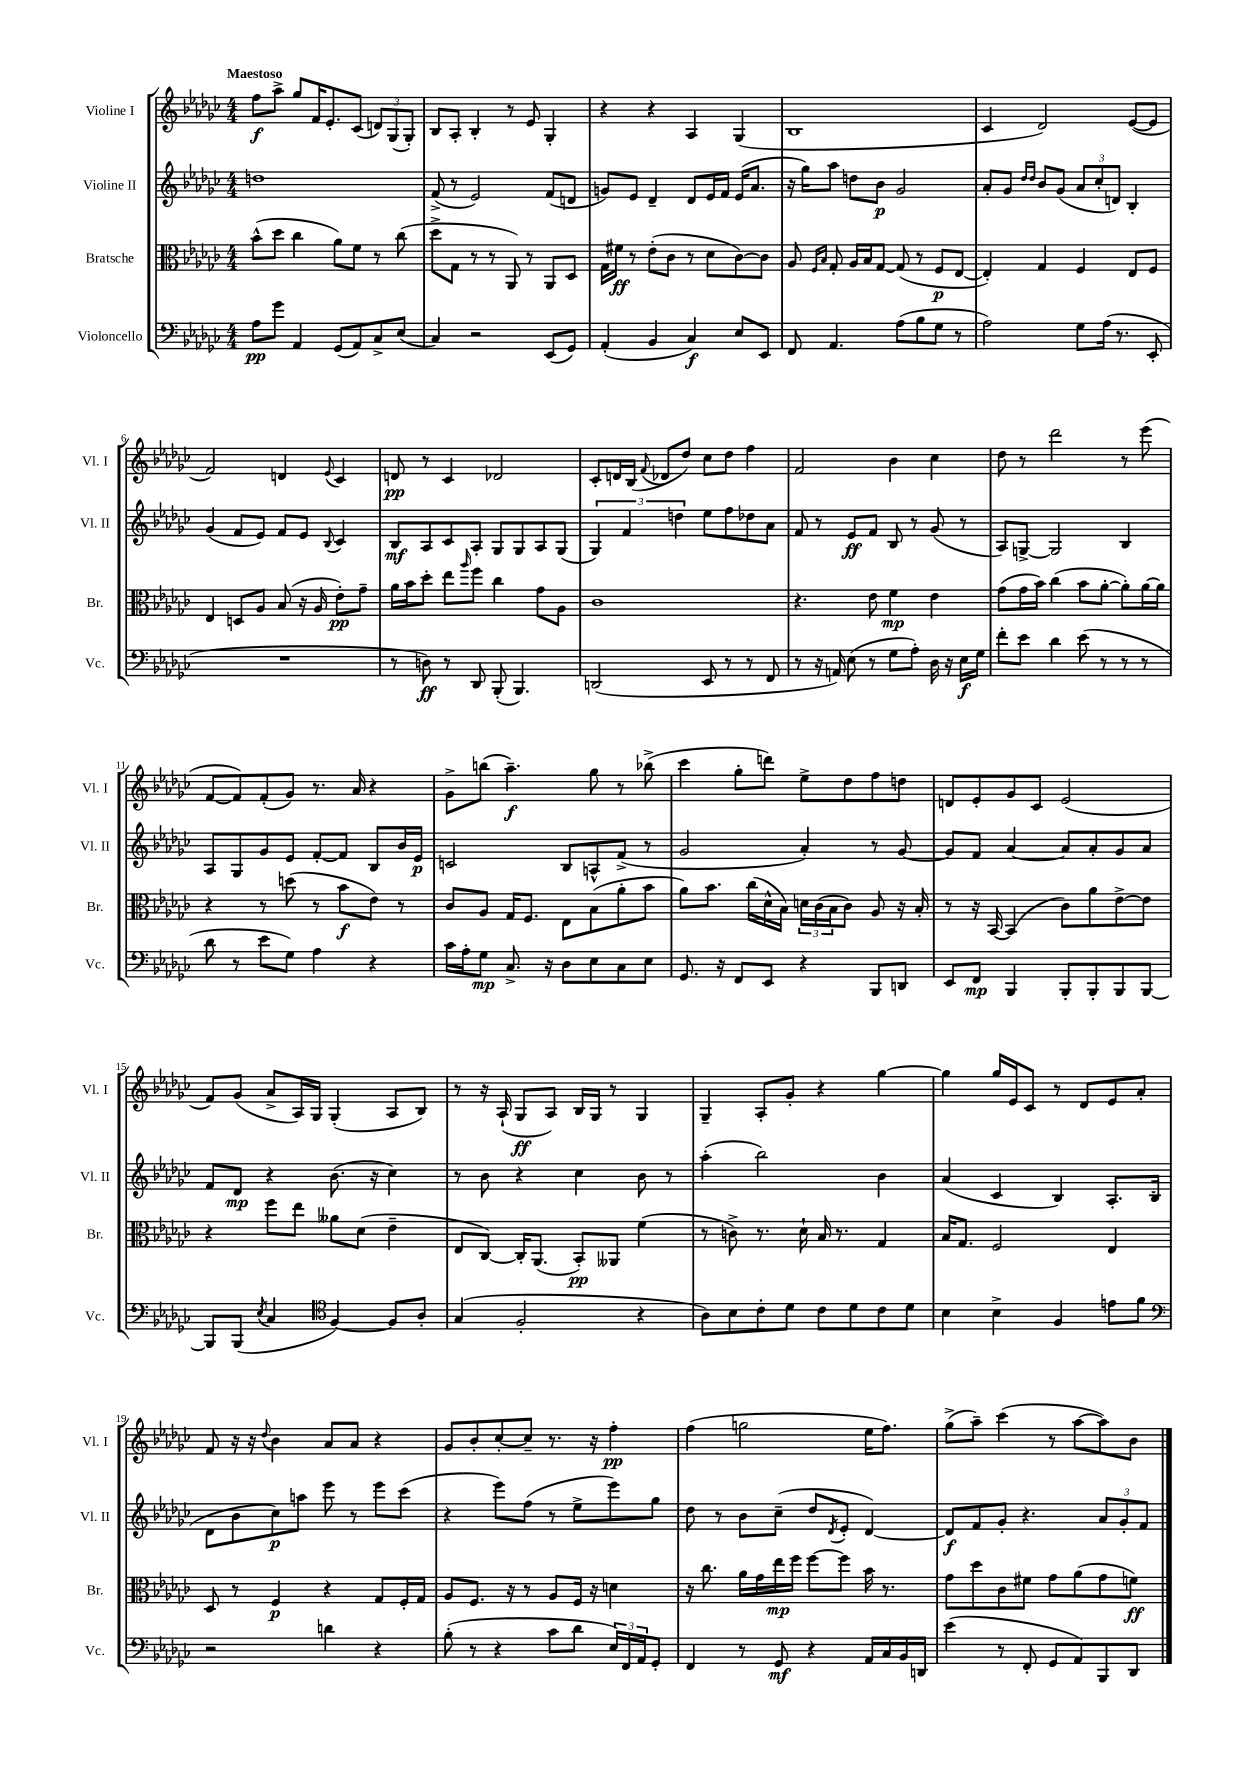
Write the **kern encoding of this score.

**kern	**dynam	**kern	**dynam	**kern	**dynam	**kern	**dynam
*part4	*part4	*part3	*part3	*part2	*part2	*part1	*part1
*staff4	*staff4	*staff3	*staff3	*staff2	*staff2	*staff1	*staff1
*I"Violoncello	*	*I"Bratsche	*	*I"Violine II	*	*I"Violine I	*
*I'Vc.	*	*I'Br.	*	*I'Vl. II	*	*I'Vl. I	*
*clefF4	*	*clefC3	*	*clefG2	*	*clefG2	*
*k[b-e-a-d-g-c-]	*	*k[b-e-a-d-g-c-]	*	*k[b-e-a-d-g-c-]	*	*k[b-e-a-d-g-c-]	*
*M4/4	*	*M4/4	*	*M4/4	*	*M4/4	*
=1	=1	=1	=1	=1	=1	=1	=1
!	!	!	!	!	!	!LO:TX:a:B:t=Maestoso	!
8A-\L	pp	(8b-^^\L	.	1ddn	.	8ff\L	f
8g-\J	.	8dd-\J	.	.	.	8aa-^\J	.
4AA-/	.	4cc-\	.	.	.	8gg-/L	.
.	.	.	.	.	.	16f/K	.
.	.	.	.	.	.	8.e-'/	.
(8GG-/L	.	8a-\L)	.	.	.	.	.
8AA-/)	.	8f\J	.	.	.	(8c-/J	.
8C-^/	.	8r	.	.	.	12dn/L)	.
.	.	.	.	.	.	(12G-/	.
(8E-/J	.	(8cc-\	.	.	.	.	.
.	.	.	.	.	.	12G-'/J)	.
=2	=2	=2	=2	=2	=2	=2	=2
4C-/)	.	8dd-^\L	.	(8f^/	.	8B-/L	.
.	.	8G-\J	.	8r	.	8A-'/J	.
2r	.	8r	.	2e-/)	.	4B-'/	.
.	.	8r	.	.	.	.	.
.	.	8AA-/)	.	.	.	8r	.
.	.	8r	.	.	.	8e-/	.
(8EE-/L	.	8AA-/L	.	(8f/L	.	4G-'/	.
8GG-/J)	.	8D-/J	.	8dn/J	.	.	.
=3	=3	=3	=3	=3	=3	=3	=3
(4AA-'/	.	16G-\LL	.	8gn/L)	.	4r	.
.	.	16f#X\JJ	ff	.	.	.	.
.	.	8r	.	8e-/J	.	.	.
4BB-/	.	(8e-'\L	.	4d-~/	.	4r	.
.	.	8c-\J	.	.	.	.	.
4C-/)	f	8r	.	8d-/L	.	4A-/	.
.	.	8d-\L	.	16e-/L	.	.	.
.	.	.	.	16f/JJ	.	.	.
8E-/L	.	[8c-\)	.	(16e-/KL	.	(4G-/	.
.	.	.	.	8.a-/J	.	.	.
8EE-/J	.	8c-\J]	.	.	.	.	.
=4	=4	=4	=4	=4	=4	=4	=4
8FF/	.	8A-/	.	16r	.	1B-	.
.	.	.	.	16gg-\KL)	.	.	.
.	.	16qqF/LL	.	.	.	.	.
.	.	16qqB-/JJ	.	.	.	.	.
4.AA-/	.	8G-'/	.	8aa-\J	.	.	.
.	.	16A-/LL	.	8ddn\L	.	.	.
.	.	16B-/J	.	.	.	.	.
.	.	[8G-/J	.	8b-\J	p	.	.
(8A-\L	.	(8G-/]	.	2g-/	.	.	.
8B-\	.	8r	.	.	.	.	.
8G-\J	.	8F/L	p	.	.	.	.
8r	.	[8E-/J	.	.	.	.	.
=5	=5	=5	=5	=5	=5	=5	=5
2A-\)	.	4E-'/])	.	8a-'/L	.	4c-/	.
.	.	.	.	8g-/J	.	.	.
.	.	.	.	16qqdd-/LL	.	.	.
.	.	.	.	16qqdd-/JJ	.	.	.
.	.	4G-/	.	8b-/L	.	2d-/)	.
.	.	.	.	(8g-/J	.	.	.
8G-\L	.	4F/	.	12a-/L	.	.	.
.	.	.	.	12cc-'/	.	.	.
(16A-\Jk	.	.	.	.	.	.	.
.	.	.	.	12dn/J)	.	.	.
8.r	.	.	.	.	.	.	.
.	.	8E-/L	.	4B-'/	.	([8e-/L	.
8EE-'/	.	8F/J	.	.	.	8e-/J]	.
!!LO:LB:g=z
=6	=6	=6	=6	=6	=6	=6	=6
1r	.	4E-/	.	(4g-/	.	2f/)	.
.	.	8Dn/L	.	8f/L	.	.	.
.	.	8A-/J	.	8e-/J)	.	.	.
.	.	(8B-/	.	8f/L	.	4dn/	.
.	.	16r	.	8e-/J	.	.	.
.	.	16A-/	.	.	.	.	.
.	.	.	.	8qqB-/	.	8qqe-/	.
.	.	8e-'\L)	pp	4c-/	.	4c-/	.
.	.	8g-~\J	.	.	.	.	.
=7	=7	=7	=7	=7	=7	=7	=7
8r	.	16a-\LL	.	8B-/L	mf	8dn/	pp
.	.	16b-\J	.	.	.	.	.
8Dn\)	ff	8dd-'\J	.	8A-/	.	8r	.
8r	.	8ee-\L	.	8c-/	.	4c-/	.
.	.	16qqaa-/	.	.	.	.	.
8DD-/	.	8ff\J	.	8A-'/J	.	.	.
(8BBB-'/	.	4cc-\	.	8G-/L	.	2d-X/	.
4.BBB-/)	.	.	.	8G-/	.	.	.
.	.	8g-\L	.	8A-/	.	.	.
.	.	8A-\J	.	(8G-/J	.	.	.
=8	=8	=8	=8	=8	=8	=8	=8
(2DDn/	.	1c-	.	6G-/)	.	8c-'/L	.
.	.	.	.	.	.	16dn/L	.
.	.	.	.	6f/	.	.	.
.	.	.	.	.	.	(16B-/JJ	.
.	.	.	.	.	.	8qqf/	.
.	.	.	.	.	.	8d-X/L	.
.	.	.	.	6ddn\	.	.	.
.	.	.	.	.	.	8dd-/J)	.
8EE-/	.	.	.	8ee-\L	.	8cc-\L	.
8r	.	.	.	8ff\	.	8dd-\J	.
8r	.	.	.	8dd-X\	.	4ff\	.
8FF/	.	.	.	8a-\J	.	.	.
=9	=9	=9	=9	=9	=9	=9	=9
8r	.	4.r	.	8f/	.	2f/	.
16r	.	.	.	8r	.	.	.
16AAn/)	.	.	.	.	.	.	.
(8E-\	.	.	.	8e-/L	ff	.	.
8r	.	8e-\	.	8f/J	.	.	.
8G-\L	.	4f\	mp	8B-/	.	4b-\	.
8A-'\J)	.	.	.	8r	.	.	.
16D-\	.	4e-\	.	(8g-/	.	4cc-\	.
16r	.	.	.	.	.	.	.
16E-\LL	f	.	.	8r	.	.	.
16G-\JJ	.	.	.	.	.	.	.
=10	=10	=10	=10	=10	=10	=10	=10
8f'\L	.	(8g-\L	.	8A-/L)	.	8dd-\	.
8e-\J	.	16g-\L	.	[8Gn^/J	.	8r	.
.	.	16b-\JJ)	.	.	.	.	.
4d-\	.	(4cc-\	.	2G/]	.	2ddd-\	.
(8e-\	.	8b-\L	.	.	.	.	.
8r	.	[8a-'\J	.	.	.	.	.
8r	.	8a-'\L])	.	4B-/	.	8r	.
8r	.	[16a-\L	.	.	.	(8eee-\	.
.	.	16a-\JJ]	.	.	.	.	.
!!LO:LB:g=z
=11	=11	=11	=11	=11	=11	=11	=11
8d-\	.	4r	.	8A-/L	.	[8f/L	.
8r	.	.	.	8G-/	.	8f/])	.
8e-\L	.	8r	.	8g-/	.	(8f'/	.
8G-\J)	.	(8ddn\	.	8e-/J	.	8g-/J)	.
4A-\	.	8r	.	[8f'/L	.	8.r	.
.	.	8b-\L	f	8f/J]	.	.	.
.	.	.	.	.	.	16a-/	.
4r	.	8e-\J)	.	8B-/L	.	4r	.
.	.	8r	.	16b-/L	.	.	.
.	.	.	.	16e-/JJ	p	.	.
=12	=12	=12	=12	=12	=12	=12	=12
16c-\LL	.	8c-/L	.	2cn/	.	8g-^\L	.
16A-'\J	.	.	.	.	.	.	.
8G-\J	mp	8A-/J	.	.	.	(8bbn\J	.
8.C-^/	.	16G-/KL	.	.	.	4.aa-~\)	f
.	.	8.F/J	.	.	.	.	.
16r	.	.	.	.	.	.	.
8D-\L	.	8E-\L	.	8B-/L	.	.	.
8E-\	.	(8B-\	.	8An^^/	.	8gg-\	.
8C-\	.	8a-'\	.	(8f^/J	.	8r	.
8E-\J	.	8b-\J	.	8r	.	(8bb-X^\	.
=13	=13	=13	=13	=13	=13	=13	=13
8.GG-/	.	8a-\L)	.	2g-/	.	4ccc-\	.
.	.	8.b-\J	.	.	.	.	.
16r	.	.	.	.	.	.	.
8FF/L	.	.	.	.	.	8gg-'\L	.
.	.	(16cc-\LL	.	.	.	.	.
8EE-/J	.	16d-^^\	.	.	.	8dddn\J)	.
.	.	16B-\JJ)	.	.	.	.	.
4r	.	24dn\LL	.	4a-'/)	.	8ee-^\L	.
.	.	(24c-\	.	.	.	.	.
.	.	24B-\J	.	.	.	.	.
.	.	8c-\J)	.	.	.	8dd-\	.
8BBB-/L	.	8A-/	.	8r	.	8ff\	.
8DDn/J	.	16r	.	[8g-/	.	8ddn\J	.
.	.	16B-'/	.	.	.	.	.
=14	=14	=14	=14	=14	=14	=14	=14
8EE-/L	.	8r	.	8g-/L]	.	8dn/L	.
8FF/J	mp	16r	.	8f/J	.	8e-'/	.
.	.	[16BB-/	.	.	.	.	.
4BBB-/	.	(4BB-/]	.	[4a-/	.	8g-/	.
.	.	.	.	.	.	8c-/J	.
8BBB-'/L	.	8c-\L)	.	8a-/L]	.	(2e-/	.
8BBB-'/	.	8a-\	.	8a-'/	.	.	.
8BBB-/	.	[8e-^\	.	8g-/	.	.	.
[8BBB-/J	.	8e-\J]	.	8a-/J	.	.	.
!!LO:LB:g=z
=15	=15	=15	=15	=15	=15	=15	=15
8BBB-/L]	.	4r	.	8f/L	.	8f/L)	.
(8BBB-/J	.	.	.	8d-/J	mp	(8g-/J	.
8qE-/	.	.	.	.	.	.	.
4C-/	.	8ff\L	.	4r	.	8a-^/L	.
.	.	8ee-\J	.	.	.	16A-/L)	.
.	.	.	.	.	.	16G-/JJ	.
*clefC4	*	*	*	*	*	*	*
[4F/)	.	8a--X\L	.	(8.b-\	.	(4G-'/	.
.	.	(8d-\J	.	.	.	.	.
.	.	.	.	16r	.	.	.
8F/L]	.	4e-~\	.	4cc-\)	.	8A-/L	.
8A-'/J	.	.	.	.	.	8B-/J)	.
=16	=16	=16	=16	=16	=16	=16	=16
(4G-/	.	8E-/L	.	8r	.	8r	.
.	.	[8C-/J)	.	8b-\	.	16r	.
.	.	.	.	.	.	(16A-`/	.
2F'/	.	16C-'/KL]	.	4r	.	8G-/L	ff
.	.	(8.AA-/J	.	.	.	.	.
.	.	.	.	.	.	8A-/J)	.
.	.	8BB-'/L)	pp	4cc-\	.	16B-/LL	.
.	.	.	.	.	.	16G-/JJ	.
.	.	8AA--X/J	.	.	.	8r	.
4r	.	(4f\	.	8b-\	.	4G-/	.
.	.	.	.	8r	.	.	.
=17	=17	=17	=17	=17	=17	=17	=17
8A-\L)	.	8r	.	(4aa-'\	.	4G-~/	.
8B-\	.	8cn^\)	.	.	.	.	.
8c-'\	.	8.r	.	2bb-\)	.	8A-'/L	.
8d-\J	.	.	.	.	.	8g-'/J	.
.	.	16d-`\	.	.	.	.	.
8c-\L	.	16B-/	.	.	.	4r	.
.	.	8.r	.	.	.	.	.
8d-\	.	.	.	.	.	.	.
8c-\	.	4G-/	.	4b-\	.	[4gg-\	.
8d-\J	.	.	.	.	.	.	.
=18	=18	=18	=18	=18	=18	=18	=18
4B-\	.	16B-/KL	.	(4a-/	.	4gg-\]	.
.	.	8.G-/J	.	.	.	.	.
4B-^\	.	2F/	.	4c-/	.	16gg-/LL	.
.	.	.	.	.	.	16e-/J	.
.	.	.	.	.	.	8c-/J	.
4F/	.	.	.	4B-/)	.	8r	.
.	.	.	.	.	.	8d-/L	.
8en\L	.	4E-/	.	8.A-'/L	.	8e-/	.
8f\J	.	.	.	.	.	8a-'/J	.
.	.	.	.	(16B-/Jk	.	.	.
!!LO:LB:g=z
=19	=19	=19	=19	=19	=19	=19	=19
*clefF4	*	*	*	*	*	*	*
2r	.	8D-/	.	8d-\L	.	8f/	.
.	.	8r	.	8b-\	.	16r	.
.	.	.	.	.	.	16r	.
.	.	.	.	.	.	8qqdd-/	.
.	.	4F/	p	8cc-\)	p	4b-\	.
.	.	.	.	8aan\J	.	.	.
4dn\	.	4r	.	8eee-\	.	8a-/L	.
.	.	.	.	8r	.	8a-/J	.
4r	.	8G-/L	.	8eee-\L	.	4r	.
.	.	16F'/L	.	(8ccc-\J	.	.	.
.	.	16G-/JJ	.	.	.	.	.
=20	=20	=20	=20	=20	=20	=20	=20
(8B-'\	.	8A-/L	.	4r	.	8g-/L	.
8r	.	8.F/J	.	.	.	8b-'/	.
4r	.	.	.	8eee-\L)	.	[8cc-'/	.
.	.	16r	.	.	.	.	.
.	.	8r	.	(8ff\J	.	8cc-~/J]	.
8c-\L	.	8A-/L	.	8r	.	8.r	.
8d-\J	.	16F/Jk	.	8ee-^\L	.	.	.
.	.	16r	.	.	.	16r	.
24E-/LL)	.	4dn\	.	8eee-\)	.	4ff'\	pp
24FF/	.	.	.	.	.	.	.
24AA-/J	.	.	.	.	.	.	.
8GG-'/J	.	.	.	8gg-\J	.	.	.
=21	=21	=21	=21	=21	=21	=21	=21
4FF/	.	16r	.	8dd-\	.	(4ff\	.
.	.	8.cc-\	.	.	.	.	.
.	.	.	.	8r	.	.	.
8r	.	16a-\LL	.	8b-\L	.	2ggn\	.
.	.	16g-\	.	.	.	.	.
8GG-/	mf	16ee-\	mp	(8cc-~\J	.	.	.
.	.	16ff\JJ	.	.	.	.	.
4r	.	[8ff\L	.	8dd-/L	.	.	.
.	.	.	.	8qd-/	.	.	.
.	.	8ff\J]	.	8e-'/J	.	.	.
16AA-/LL	.	16b-\	.	[4d-/)	.	16ee-\KL	.
16C-/	.	8.r	.	.	.	8.ff\J)	.
16BB-/	.	.	.	.	.	.	.
16DDn/JJ	.	.	.	.	.	.	.
=22	=22	=22	=22	=22	=22	=22	=22
(4e-\	.	8g-\L	.	8d-/L]	f	(8gg-^\L	.
.	.	8dd-\	.	8f/	.	8aa-~\J)	.
8r	.	8c-\	.	8g-'/J	.	(4ccc-\	.
8FF'/	.	8f#X\J	.	4.r	.	.	.
8GG-/L	.	8g-\L	.	.	.	8r	.
8AA-/)	.	(8a-\	.	.	.	[8aa-\L	.
8BBB-/	.	8g-\	.	12a-/L	.	8aa-\])	.
.	.	.	.	12g-'/	.	.	.
8DD-/J	.	8fn\J)	ff	.	.	8b-\J	.
.	.	.	.	12f/J	.	.	.
==	==	==	==	==	==	==	==
*-	*-	*-	*-	*-	*-	*-	*-
